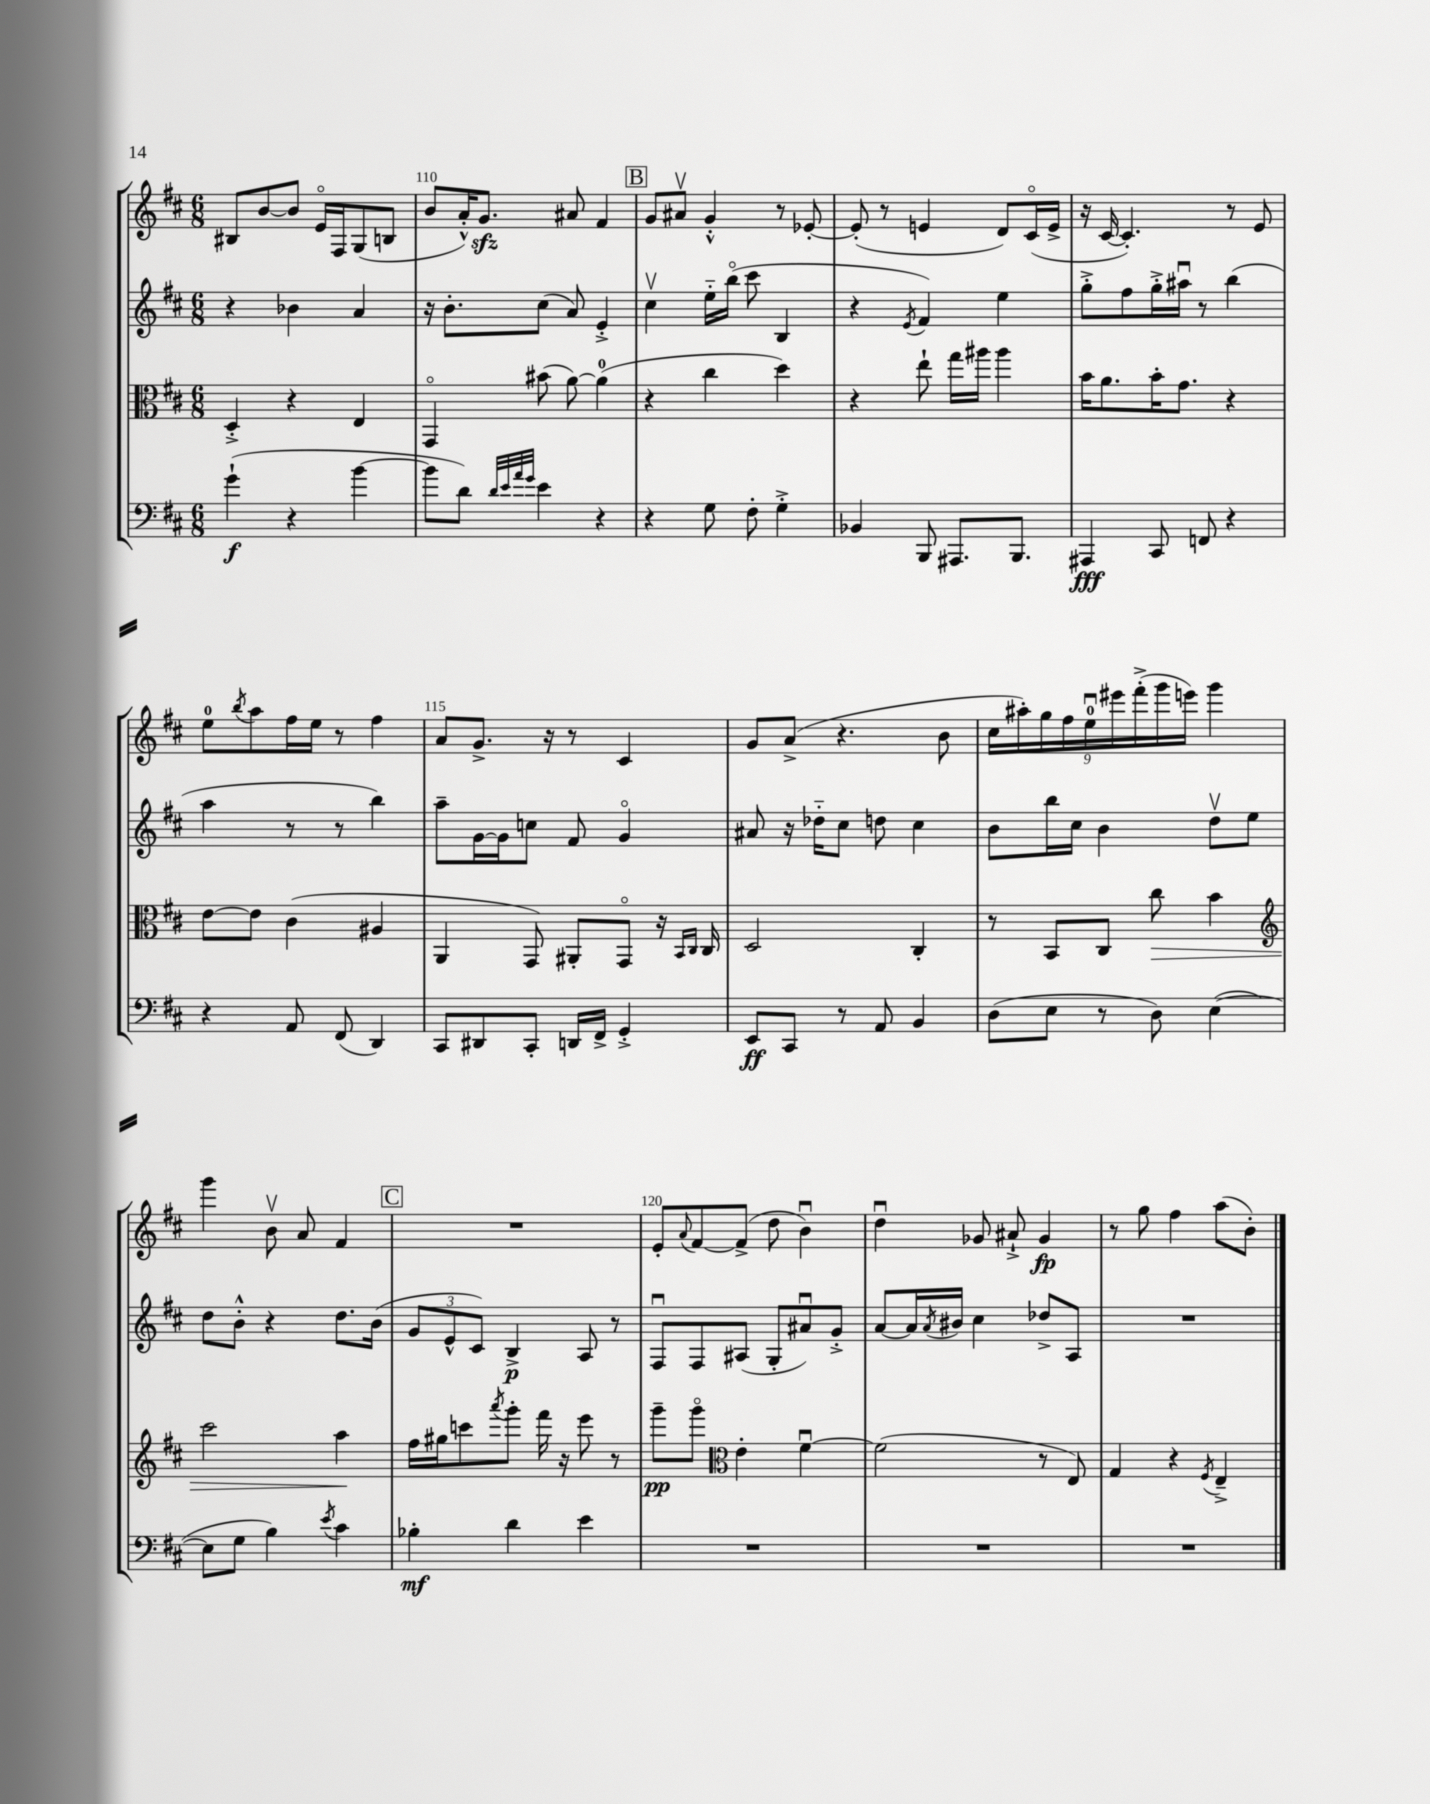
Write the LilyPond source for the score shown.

<<
\new StaffGroup <<
\new Staff = "s0" {
    \clef treble \key d \major \numericTimeSignature \time 6/8
    bis8 b'8~ b'8 e'16\flageolet fis16 g8( b8 |
    b'8 a'16-.-^) g'8.\sfz ais'8 fis'4 |
    \mark \markup { \box "B" } g'8 ais'8\upbow g'4-.-^ r8 ees'8~-. |
    ees'8-.( r8 e'4 d'8) cis'16\flageolet( e'16-> |
    r16 cis'16~ cis'4.-.) r8 e'8 |
    e''8-0 \acciaccatura { b''8 } a''8 fis''16 e''16 r8 fis''4 |
    a'8 g'8.-> r16 r8 cis'4 |
    g'8 a'8->( r4. b'8 |
    \tuplet 9/8 { cis''16 ais''16-.) g''16 fis''16 e''16-0\downbow eis'''16 fis'''16-.->( g'''16 e'''16) } g'''4 |
    g'''4 b'8\upbow a'8 fis'4 |
    \mark \markup { \box "C" } R2. |
    e'8-. \appoggiatura { a'8 } fis'8~ fis'8->( d''8 b'4\downbow) |
    d''4\downbow ges'8 ais'8-!-> ges'4\fp |
    r8 g''8 fis''4 a''8( b'8-.) \bar "|." |
}
\new Staff = "s1" {
    \clef treble \key d \major \numericTimeSignature \time 6/8
    r4 bes'4 a'4 |
    r16 b'8.-. cis''8( a'8) e'4-.-> |
    \mark \markup { \box "B" } cis''4\upbow e''16-_ b''16\flageolet( cis'''8 b4 |
    r4 \acciaccatura { e'8 } fis'4) e''4 |
    g''8-.-> fis''8 g''16-.-> ais''16\downbow r8 b''4( |
    a''4 r8 r8 b''4) |
    a''8-- g'16~ g'16 c''8 fis'8 g'4\flageolet |
    ais'8 r16 des''16-_ cis''8 d''8 cis''4 |
    b'8 b''16 cis''16 b'4 d''8\upbow e''8 |
    d''8 b'8-.-^ r4 d''8. b'16( |
    \mark \markup { \box "C" } \tuplet 3/2 { g'8 e'8-^ cis'8) } b4->\p a8 r8 |
    fis8\downbow fis8 ais8( g8-. ais'8\downbow) g'8-.-> |
    a'8~ a'16 \acciaccatura { a'8 } bis'16 cis''4 des''8-> a8 |
    R2. \bar "|." |
}
\new Staff = "s2" {
    \clef alto \key d \major \numericTimeSignature \time 6/8
    d4-.-> r4 e4 |
    g,4\flageolet bis'8( a'8~) a'4-0( |
    \mark \markup { \box "B" } r4 cis''4 d''4) |
    r4 e''8-! g''16 ais''16 ais''4 |
    b'16 a'8. b'16-. g'8. r4 |
    e'8~ e'8 cis'4( ais4 |
    a,4 g,8) ais,8-. g,8\flageolet r16 \grace { b,16 cis16 } cis16 |
    d2 cis4-. |
    r8 b,8 cis8 cis''8\> b'4 |
    \clef treble cis'''2 a''4\! |
    \mark \markup { \box "C" } fis''16 gis''16 c'''8 \acciaccatura { a'''8 } g'''8-. fis'''16 r16 e'''8 r8 |
    g'''8--\pp g'''8\flageolet \clef alto e'4-. fis'4~\downbow |
    fis'2( r8 e8) |
    g4 r4 \acciaccatura { fis8 } e4---> \bar "|." |
}
\new Staff = "s3" {
    \clef bass \key d \major \numericTimeSignature \time 6/8
    g'4-!\f( r4 b'4~ |
    b'8 d'8) \grace { d'32 e'32 a'32 g'32 } e'4 r4 |
    \mark \markup { \box "B" } r4 g8 fis8-. g4-.-> |
    bes,4 b,,8 ais,,8. b,,8. |
    ais,,4\fff cis,8 f,8 r4 |
    r4 a,8 fis,8( d,4) |
    cis,8 dis,8 cis,8-. d,16 fis,16-> g,4-.-> |
    e,8\ff cis,8 r8 a,8 b,4 |
    d8( e8 r8 d8) e4~( |
    e8 g8 b4) \acciaccatura { e'8 } cis'4 |
    \mark \markup { \box "C" } bes4-.\mf d'4 e'4 |
    R2. |
    R2. |
    R2. \bar "|." |
}
>>
>>
\layout { \context { \Score currentBarNumber = #109 \override BarNumber.break-visibility = ##(#f #t #t) barNumberVisibility = #(every-nth-bar-number-visible 5) } }
